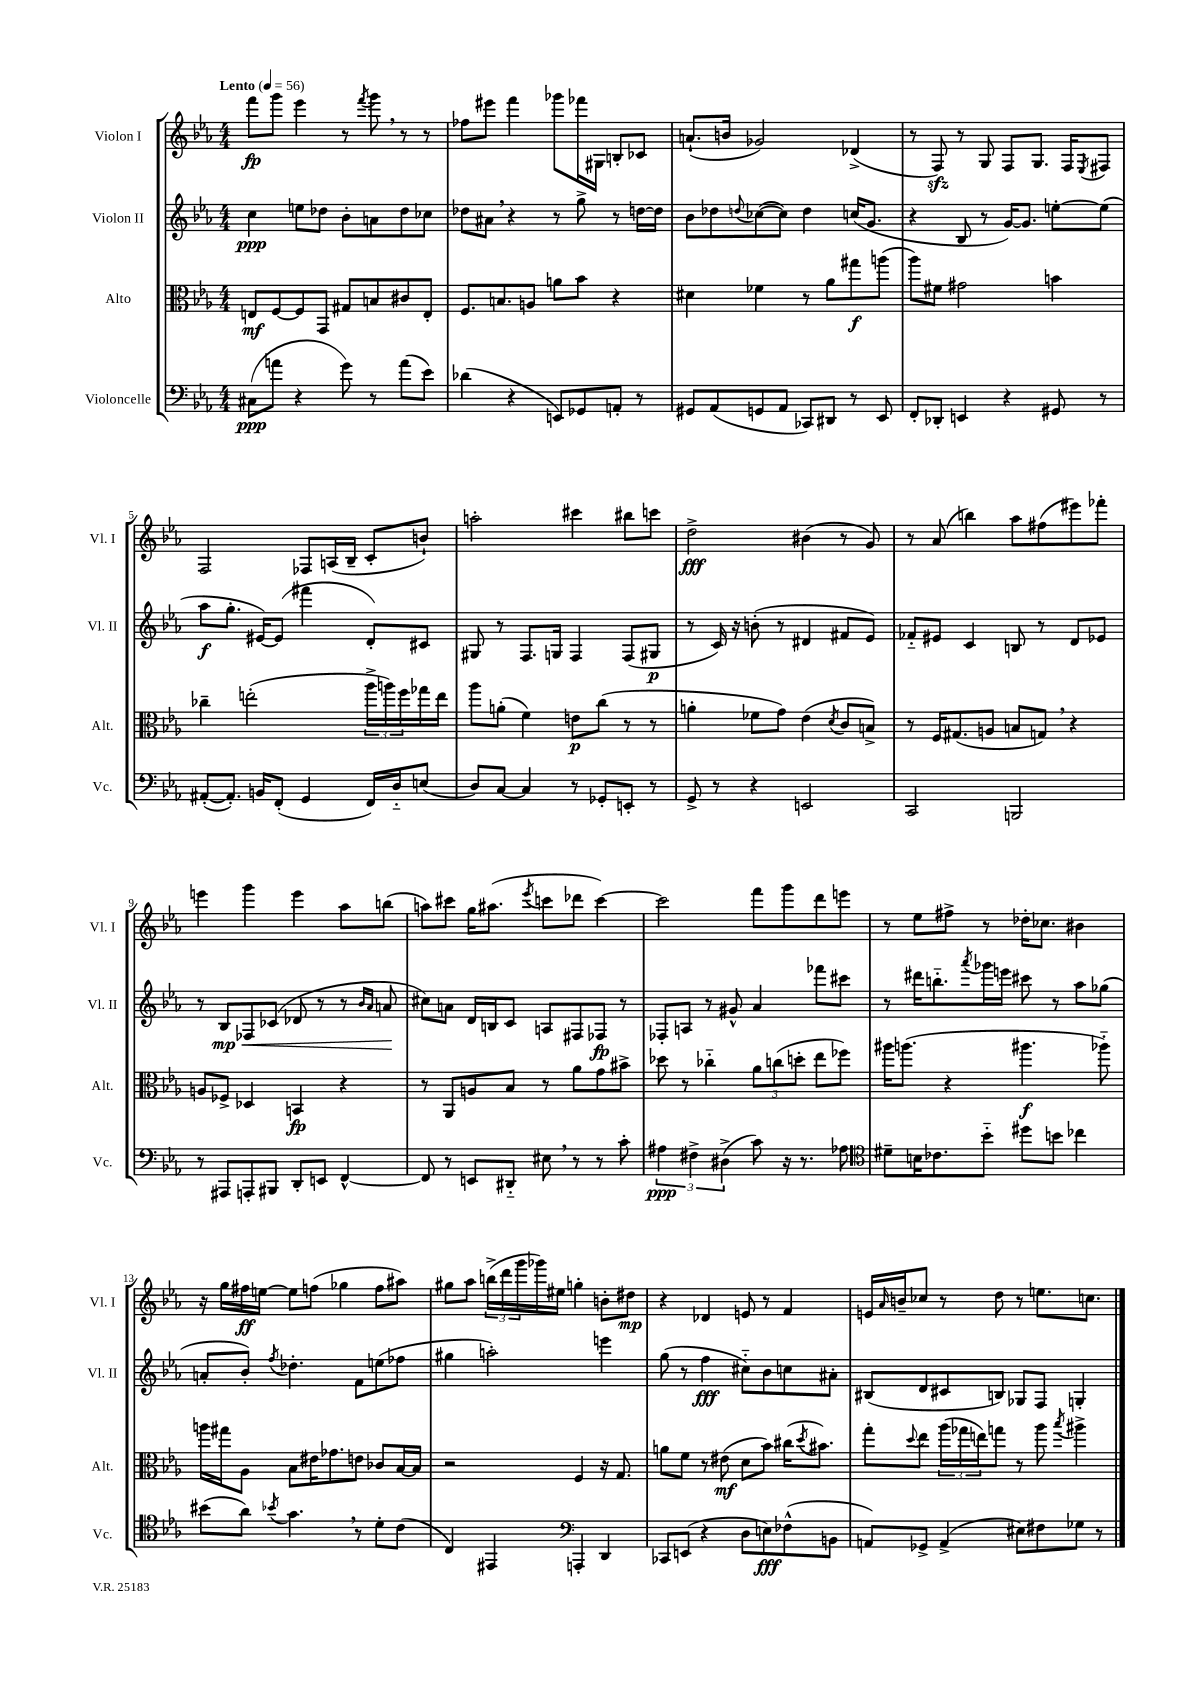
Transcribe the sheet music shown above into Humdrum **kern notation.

**kern	**dynam	**kern	**dynam	**kern	**dynam	**kern	**dynam
*part4	*part4	*part3	*part3	*part2	*part2	*part1	*part1
*staff4	*staff4	*staff3	*staff3	*staff2	*staff2	*staff1	*staff1
*I"Violoncelle	*	*I"Alto	*	*I"Violon II	*	*I"Violon I	*
*I'Vc.	*	*I'Alt.	*	*I'Vl. II	*	*I'Vl. I	*
*clefF4	*	*clefC3	*	*clefG2	*	*clefG2	*
*k[b-e-a-]	*	*k[b-e-a-]	*	*k[b-e-a-]	*	*k[b-e-a-]	*
*M4/4	*	*M4/4	*	*M4/4	*	*M4/4	*
*MM56	*	*MM56	*	*MM56	*	*MM56	*
=1	=1	=1	=1	=1	=1	=1	=1
!	!	!	!	!	!	!LO:TX:a:B:t=Lento	!
(8C#X\L	ppp	8En/L	mf	4cc\	ppp	8fff\L	fp
8an\J	.	[8F/	.	.	.	8ggg\J	.
4r	.	8F/]	.	8een\L	.	4eee-\	.
.	.	8GG/J	.	8dd-X\J	.	.	.
8g\)	.	8G#X/L	.	8b-'\L	.	8r	.
.	.	.	.	.	.	8qfff/	.
8r	.	8Bn/	.	8an\	.	8ggg,\	.
(8a\L	.	8c#X/	.	8dd-\	.	8r	.
8e-\J)	.	8E'/J	.	8cc-X\J	.	8r	.
=2	=2	=2	=2	=2	=2	=2	=2
(4d-X\	.	8.F/L	.	8dd-X\L	.	8ff-X\L	.
.	.	.	.	8a#X,\J	.	8eee#X\J	.
.	.	8.Bn/	.	.	.	.	.
4r	.	.	.	4r	.	4fff\	.
.	.	8An/J	.	.	.	.	.
8EEn/L)	.	8an\L	.	8r	.	8ggg-X\L	.
8GG-X/	.	8b-\J	.	8gg^\	.	16fff-X\L	.
.	.	.	.	.	.	16G#X\JJ	.
8AAn'/J	.	4r	.	8r	.	8Bn'/L	.
8r	.	.	.	[16ddn\LL	.	8c-X/J	.
.	.	.	.	16dd\JJ]	.	.	.
=3	=3	=3	=3	=3	=3	=3	=3
8GG#X/L	.	4d#X\	.	8b-\L	.	(8.an`/L	.
(8AA-/	.	.	.	8dd-X\	.	.	.
.	.	.	.	.	.	16bn/Jk	.
.	.	.	.	8qqddn/	.	.	.
8GGn/	.	4f-X\	.	([8cc-X\	.	2g-X/)	.
8AA-/J	.	.	.	8cc-\J])	.	.	.
8CC-X/L)	.	8r	.	4dd\	.	.	.
8DD#X/J	.	8a-\L	.	.	.	.	.
8r	.	8gg#X\	f	(16ccn/KL	.	(4d-X^/	.
.	.	.	.	8.g/J	.	.	.
8EE-/	.	(8aan\J	.	.	.	.	.
=4	=4	=4	=4	=4	=4	=4	=4
8FF'/L	.	8aa-\L)	.	4r	.	8r	.
8DD-X'/J	.	8f#X\J	.	.	.	8Fzz/)	.
4EEn/	.	2g#X\	.	8B-/	.	8r	.
.	.	.	.	8r	.	8G/	.
4r	.	.	.	[16g/KL)	.	8F/L	.
.	.	.	.	8.g/J]	.	.	.
.	.	.	.	.	.	8.G/J	.
8GG#X/	.	4bn\	.	[8een'\L	.	.	.
.	.	.	.	.	.	16F/KL	.
.	.	.	.	.	.	8qE-/	.
8r	.	.	.	(8ee\J]	.	8F#X/J	.
!!LO:LB:g=z
=5	=5	=5	=5	=5	=5	=5	=5
([8AA#X'/L	.	4cc-X~\	.	8aa-\L	f	2F/	.
8.AA#'/J])	.	.	.	8.gg'\J	.	.	.
.	.	(2een'\	.	.	.	.	.
16BBn/KL	.	.	.	[16e#X/KL)	.	.	.
(8FF'/J	.	.	.	(8e#/J]	.	.	.
4GG/	.	.	.	4fff#X\	.	8F-X/L	.
.	.	.	.	.	.	(16An/L	.
.	.	.	.	.	.	16B-~/JJ	.
16FF/LL)	.	24aa-^\LL	.	8d'/L)	.	8c'/L	.
.	.	24aan\)	.	.	.	.	.
16D/J	.	.	.	.	.	.	.
.	.	24ff\	.	.	.	.	.
(8En/J	.	16gg-X\	.	8c#X/J	.	8bn`/J)	.
.	.	16ee\JJ	.	.	.	.	.
=6	=6	=6	=6	=6	=6	=6	=6
8D/L)	.	8aa-\L	.	8G#X/	.	2aan'\	.
[8C/J	.	(8an'\J	.	8r	.	.	.
4C/]	.	4f\)	.	8.F/L	.	.	.
.	.	.	.	16Gn/Jk	.	.	.
8r	.	8en\L	p	4F/	.	4ccc#X\	.
8GG-X'/L	.	(8cc\J	.	.	.	.	.
8EEn'/J	.	8r	.	(8F/L	.	8bb#X\L	.
8r	.	8r	.	8G#X/J	p	8cccn\J	.
=7	=7	=7	=7	=7	=7	=7	=7
8GG^/	.	4an'\	.	8r	.	2dd^\	fff
8r	.	.	.	16c/)	.	.	.
.	.	.	.	16r	.	.	.
4r	.	8f-X\L	.	(8bn'\	.	.	.
.	.	8g\J)	.	8r	.	.	.
2EEn/	.	(4e-\	.	4d#X/	.	(4b#X\	.
.	.	8qd/	.	.	.	.	.
.	.	8c/L	.	8f#X/L	.	8r	.
.	.	8Bn^/J)	.	8e-/J)	.	8g/)	.
=8	=8	=8	=8	=8	=8	=8	=8
2CC/	.	8r	.	8f-X/L	.	8r	.
.	.	16F/KL	.	8e#X/J	.	(8a-/	.
.	.	(8.G#X/	.	.	.	.	.
.	.	.	.	4c/	.	4bbn\)	.
.	.	8An/J	.	.	.	.	.
2BBBn/	.	8Bn/L	.	8Bn/	.	8aa-\L	.
.	.	8Gn,/J)	.	8r	.	(8ff#X\	.
.	.	4r	.	8d/L	.	8eee#X\)	.
.	.	.	.	8e-X/J	.	8fff-X'\J	.
!!LO:LB:g=z
=9	=9	=9	=9	=9	=9	=9	=9
8r	.	8An/L	.	8r	.	4eeen\	.
!	!	!	!	!	!LO:HP:b	!	!
8AAA#X/L	.	8F-X^/J	.	8B-/L	< mp	.	.
8AAAn'/	.	4D-X/	.	8F-X/	.	4ggg\	.
8BBB#X/J	.	.	.	(8c-X/J	.	.	.
8DD'/L	.	4BBn/	fp	8d-X/	.	4eee\	.
8EEn/J	.	.	.	8r	.	.	.
[4FF^^/	.	4r	.	8r	.	8aa-\L	.
.	.	.	.	16qqb-/LL	.	.	.
.	.	.	.	16qqa-/JJ	.	.	.
.	.	.	.	8an/	.	(8bbn\J	.
.	.	.	.	.	[	.	.
=10	=10	=10	=10	=10	=10	=10	=10
8FF/]	.	8r	.	8cc#X\L)	.	8aan\L)	.
8r	.	8AA-/L	.	8an\J	.	8ccc#X\J	.
8EEn/L	.	8An/	.	16d/LL	.	16gg\KL	.
.	.	.	.	16Bn/J	.	(8.aa#X\J	.
8DD#X/J	.	8B-/J	.	8c/J	.	.	.
.	.	.	.	.	.	8qeee-/	.
8E#X,\	.	8r	.	8An/L	.	8cccn\L	.
8r	.	8a-\L	.	8F#X/	.	8ddd-X\J	.
8r	.	8g\	.	8F-X/J	fp	[4ccc\)	.
8c'\	.	8b#X^\J	.	8r	.	.	.
=11	=11	=11	=11	=11	=11	=11	=11
6A#X\	ppp	8dd-X\	.	8F-X'/L	.	2ccc\]	.
.	.	8r	.	8An/J	.	.	.
6F#X^\	.	.	.	.	.	.	.
.	.	4cc-X\	.	8r	.	.	.
(6D#X^\	.	.	.	.	.	.	.
.	.	.	.	8g#X^^/	.	.	.
8c\)	.	12a-\L	.	4a-/	.	8fff\L	.
.	.	(12ccn\	.	.	.	.	.
16r	.	.	.	.	.	8ggg\	.
.	.	12ddn'\J	.	.	.	.	.
8.r	.	.	.	.	.	.	.
.	.	8ee-\L	.	8fff-X\L	.	8ddd\	.
8A-X\	.	8ff-X\J)	.	8ccc#X\J	.	8eeen\J	.
=12	=12	=12	=12	=12	=12	=12	=12
*clefC4	*	*	*	*	*	*	*
8d#X~\L	.	16aa#X\KL	.	8r	.	8r	.
.	.	(8.aan\J	.	.	.	.	.
16Bn\K	.	.	.	16ddd#X\KL	.	8ee-\L	.
8.c-X\	.	.	.	8.bbn\	.	.	.
.	.	4r	.	.	.	8ff#X^\J	.
.	.	.	.	8qaaa-/	.	.	.
8b-\J	.	.	.	16ggg-X\L	.	8r	.
.	.	.	.	16eeen\JJ	.	.	.
8dd#X\L	.	4.aa#X\	f	8ccc#X\	.	16dd-X'\KL	.
.	.	.	.	.	.	8.cc-X\J	.
8bn\J	.	.	.	8r	.	.	.
4cc-X\	.	.	.	8aa-\L	.	4b#X\	.
.	.	8aa-X\)	.	(8gg-X\J	.	.	.
!!LO:LB:g=z
=13	=13	=13	=13	=13	=13	=13	=13
(8b#X\L	.	16aan\LL	.	8an'/L	.	16r	.
.	.	16gg#X\J	.	.	.	16gg\LL	.
8a-\J)	.	8A-\J	.	8b-'/J)	.	16ff#X\	ff
.	.	.	.	.	.	[16een\JJ	.
8qb-X/	.	.	.	8qff/	.	.	.
4.g,\	.	8B-\L	.	4.dd-X'\	.	8ee\L]	.
.	.	16e#X\K	.	.	.	(8ffn\J	.
.	.	8.g-X\	.	.	.	.	.
.	.	.	.	.	.	4gg-X\	.
8r	.	8en\J	.	8f\L	.	.	.
8d'\L	.	8c-X/L	.	(8een\	.	8ff\L	.
(8c\J	.	[16B-/L	.	8ff-X\J	.	8aa#X\J)	.
.	.	16B-/JJ]	.	.	.	.	.
=14	=14	=14	=14	=14	=14	=14	=14
4C/)	.	2r	.	4gg#X\	.	8gg#X\L	.
.	.	.	.	.	.	8aa-\J	.
4EE#X/	.	.	.	2aan'\)	.	(24bbn^\LL	.
.	.	.	.	.	.	24ddd\	.
.	.	.	.	.	.	24ggg\	.
.	.	.	.	.	.	16ggg-X\)	.
.	.	.	.	.	.	16ee#X\JJ	.
*clefF4	*	*	*	*	*	*	*
4AAAn'/	.	4F/	.	.	.	4ggn'\	.
4DD/	.	16r	.	4eeen\	.	8bn'\L	.
.	.	8.G/	.	.	.	.	.
.	.	.	.	.	.	8dd#X\J	mp
=15	=15	=15	=15	=15	=15	=15	=15
8CC-X/L	.	8an\L	.	(8gg\	.	4r	.
(8EEn/J	.	8f\J	.	8r	.	.	.
4r	.	8r	.	4ff\	fff	4d-X/	.
.	.	(8e#X\	mf	.	.	.	.
8D\L	.	8d\L	.	8cc#X\L)	.	8en/	.
8En\)	fff	8b-\J)	.	8b-\	.	8r	.
(8F-X^^\	.	(16cc#X\KL	.	8ccn\	.	4f/	.
.	.	8qdd/	.	.	.	.	.
.	.	8.b#X\J)	.	.	.	.	.
8BBn\J	.	.	.	8a#X'\J	.	.	.
=16	=16	=16	=16	=16	=16	=16	=16
8AAn/L)	.	8gg'\L	.	(8B#X/L	.	16en/LL	.
.	.	.	.	.	.	16qqa-/	.
.	.	.	.	.	.	16bn~/J	.
.	.	8qqdd/	.	.	.	.	.
8GG-X^/J	.	8ee-\J	.	8d/	.	8cc-X/J	.
(4AA^/	.	(24aa-\LL	.	8c#X/	.	8r	.
.	.	24gg-X\	.	.	.	.	.
.	.	24een\J)	.	.	.	.	.
.	.	8ggn\J	.	8Bn/J)	.	8dd\	.
8E#X\L)	.	8r	.	8G-X/L	.	8r	.
8F#X\	.	8aa-\	.	8F/J	.	8.een\L	.
.	.	8qbb-/	.	.	.	.	.
8G-X\J	.	4aa#X^\	.	4Gn'/	.	.	.
.	.	.	.	.	.	8.ccn\J	.
8r	.	.	.	.	.	.	.
==	==	==	==	==	==	==	==
*-	*-	*-	*-	*-	*-	*-	*-
